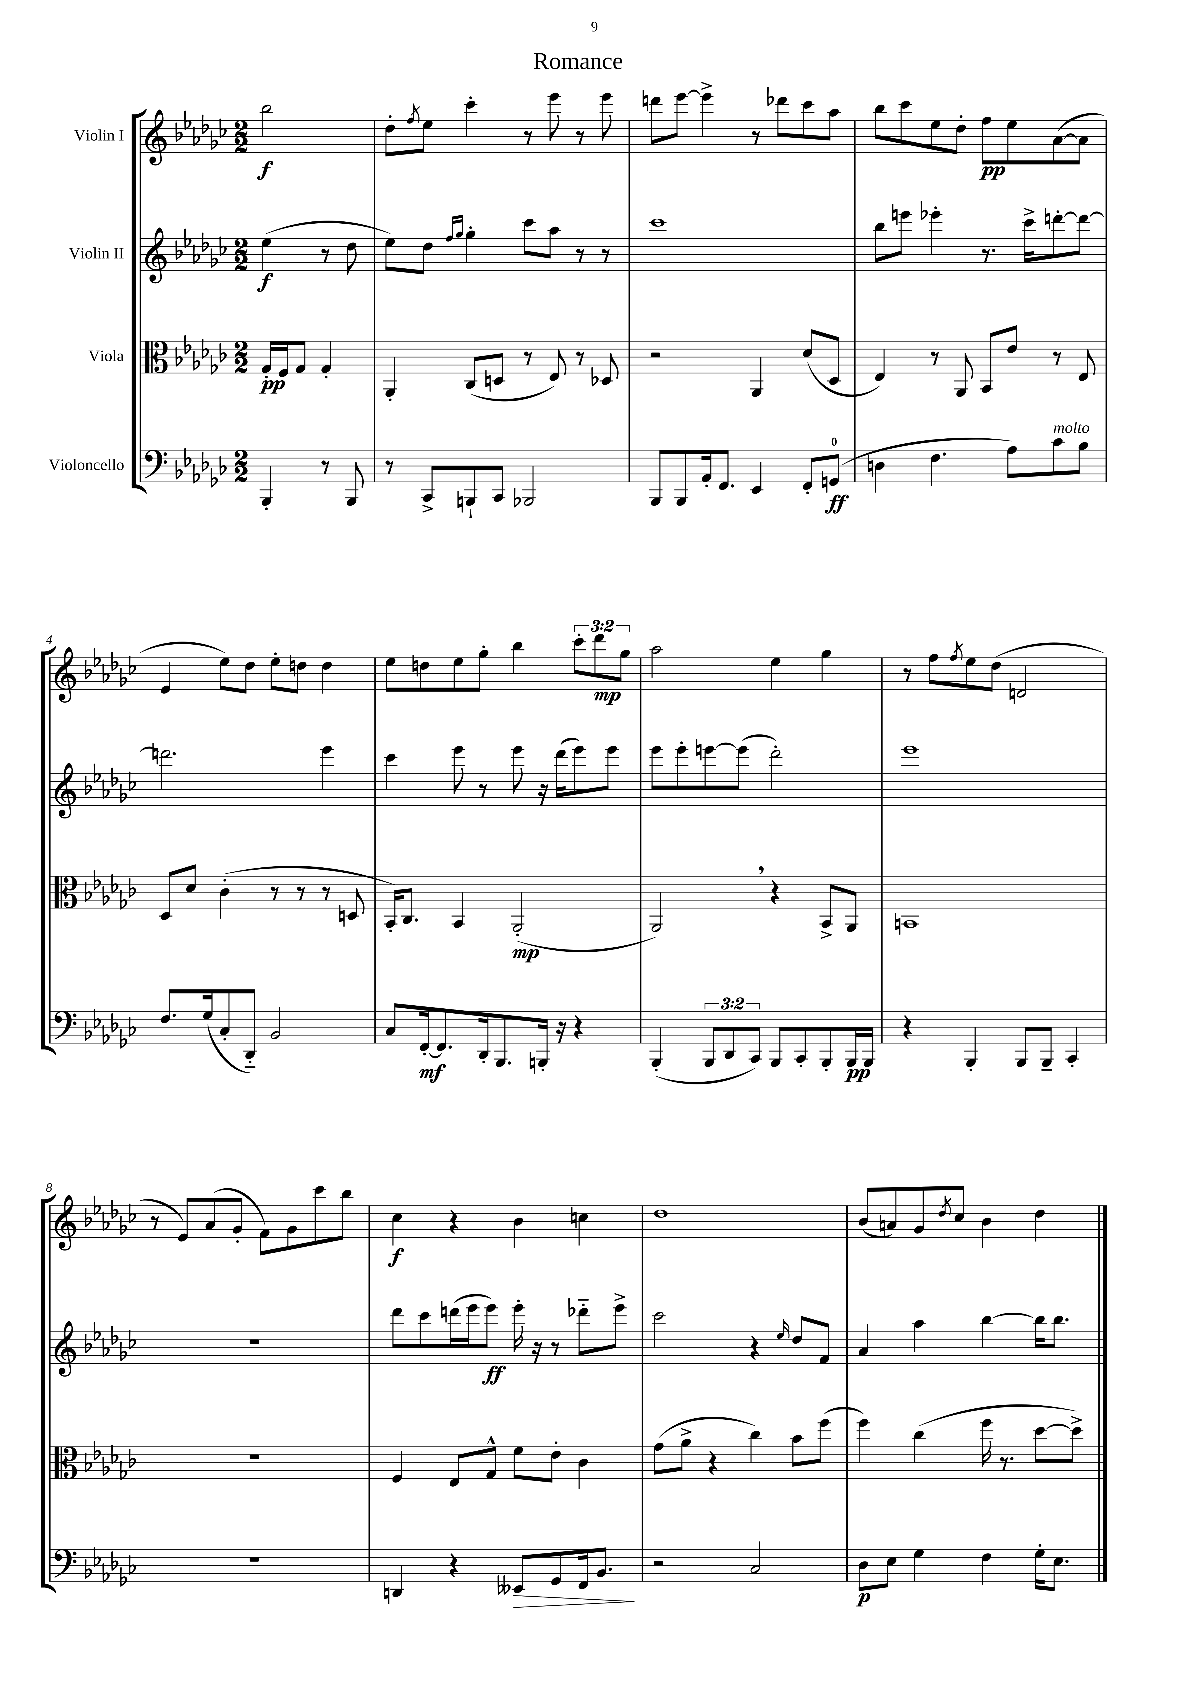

**kern	**kern	**kern	**kern
*staff4	*staff3	*staff2	*staff1
*clefF4	*clefC3	*clefG2	*clefG2
*k[b-e-a-d-g-c-]	*k[b-e-a-d-g-c-]	*k[b-e-a-d-g-c-]	*k[b-e-a-d-g-c-]
*M2/2	*M2/2	*M2/2	*M2/2
4BBB-'/	16G-'/LL	(4ee-\	2bb-\
.	16F/J	.	.
.	8G-/J	.	.
8r	4G-'/	8r	.
8BBB-/	.	8dd-\	.
=	=	=	=
8r	4AA-'/	8ee-\L)	8dd-'\L
.	.	.	8qff/
8CC-^/L	.	8dd-\J	8ee-\J
.	.	16qqff/LL	.
.	.	16qqgg-/JJ	.
8BBB`/	(8C-/L	4gg-'\	4ccc-'\
8CC-/J	8D/J	.	.
2BBB-/	8r	8ccc-\L	8r
.	8E-/)	8aa-\J	8eee-\
.	8r	8r	8r
.	8D-/	8r	8eee-\
=	=	=	=
8BBB-/L	2r	1ccc-	8ddd\L
8BBB-/	.	.	[8eee-\J
16AA-'/k	.	.	4eee-^\]
8.FF/J	.	.	.
4EE-/	4AA-/	.	8r
.	.	.	8ddd-\L
8FF'/L	(8d-/L	.	8ccc-\
(8GG/J	8D-/J	.	8aa-\J
=	=	=	=
4D\	4E-/)	8bb-\L	8bb-\L
.	.	8eee\J	8ccc-\
4.F\	8r	4eee-'\	8ee-\
.	8AA-/	.	8dd-'\J
.	8BB-/L	8.r	8ff\L
8A-\L)	8e-/J	.	8ee-\
.	.	16ccc-^\LK	.
8c-\	8r	[8ddd'\	([8a-\
8B-\J	8E-/	8ddd\_J	8a-\]J
=	=	=	=
8.F/L	8D-/L	2.ddd\]	4e-/
.	8d-/J	.	.
(16G-/k	.	.	.
8C-'/	(4c-'\	.	8ee-\L)
8DD-'~/J)	.	.	8dd-\J
2BB-/	8r	.	8ee-'\L
.	8r	.	8dd\J
.	8r	4eee-\	4dd\
.	8D/	.	.
=	=	=	=
8C-/L	16BB-'/LK)	4ccc-\	8ee-\L
.	8.C-/J	.	.
[16FF'/k	.	.	8dd\
8.FF/]	.	.	.
.	4BB-/	8eee-\	8ee-\
16DD-'/k	.	8r	8gg-'\J
8.BBB-/	.	.	.
.	(2AA-'/	8eee-\	4bb-\
16BBB'/Jk	.	16r	.
16r	.	(16ddd-\LK	.
4r	.	8eee-\)	12ccc-'\L
.	.	.	12ddd-\
.	.	8eee-\J	.
.	.	.	12gg-\J
=	=	=	=
(4BBB-'/	2AA-/)	8eee-\L	2aa-\
.	.	8eee-'\	.
12BBB-/L	.	[8eee\	.
12DD-/	.	.	.
.	.	(8eee\]J	.
12CC-/J)	.	.	.
8BBB-/L	4r	2ddd-'\)	4ee-\
8CC-'/	.	.	.
8BBB-'/	8BB-^/L	.	4gg-\
16BBB-/L	8AA-/J	.	.
16BBB-/JJ	.	.	.
=	=	=	=
4r	1BB	1eee-	8r
.	.	.	8ff\L
.	.	.	8qff/
4BBB-'/	.	.	8ee-\
.	.	.	(8dd-\J
8BBB-/L	.	.	2d/
8BBB-~/J	.	.	.
4CC-'/	.	.	.
=	=	=	=
1r	1r	1r	8r
.	.	.	8e-/L)
.	.	.	(8a-/
.	.	.	8g-'/J
.	.	.	8f\L)
.	.	.	8g-\
.	.	.	8ccc-\
.	.	.	8bb-\J
=	=	=	=
4DD/	4F/	8ddd-\L	4cc-\
.	.	8ccc-\	.
4r	8E-/L	(16ddd\L	4r
.	.	16eee-\J	.
.	8G-^^/J	8eee-\J)	.
8EE--/L	8f\L	16eee-'\	4b-\
.	.	16r	.
8GG-/	8e-'\J	8r	.
16FF/k	4c-\	8ddd-'~\L	4cc\
8.BB-/J	.	.	.
.	.	8eee-^\J	.
=	=	=	=
2r	(8g-\L	2ccc-\	1dd-
.	8a-^\J	.	.
.	4r	.	.
2C-/	4cc-\)	4r	.
.	.	16qqee-/	.
.	8b-\L	8dd-/L	.
.	(8ff\J	8f/J	.
=	=	=	=
8D-\L	4ff\)	4a-/	(8b-/L
8E-\J	.	.	8a/)
4G-\	(4cc-\	4aa-\	8g-/
.	.	.	8qdd-/
.	.	.	8cc-/J
4F\	16ff\	[4bb-\	4b-\
.	8.r	.	.
16G-'\LK	[8dd-\L	16bb-\]LK	4dd-\
8.E-\J	.	8.bb-\J	.
.	8dd-^\]J)	.	.
==	==	==	==
*-	*-	*-	*-
